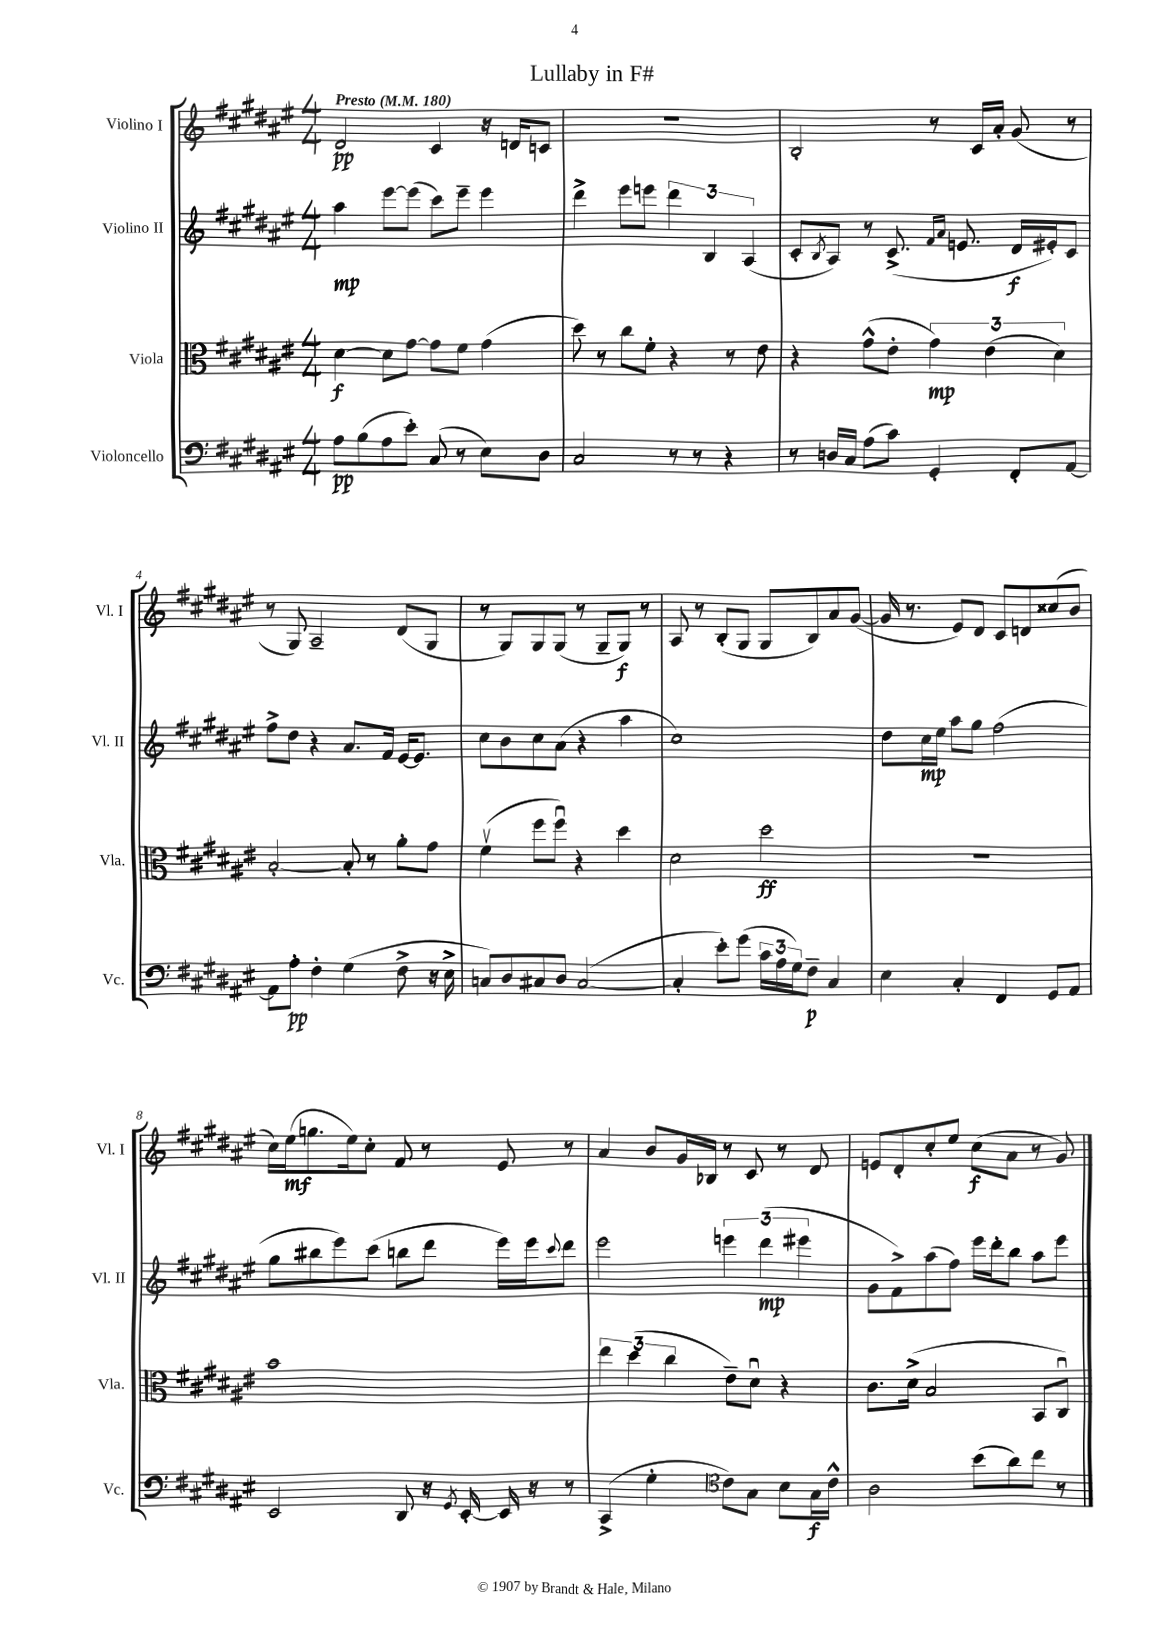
\header { title = "Lullaby in F#" }
<<
\new StaffGroup <<
\new Staff = "s0" \with { instrumentName = "Violino I" shortInstrumentName = "Vl. I" } {
    \clef treble \key fis \major \numericTimeSignature \time 4/4 \tempo "Presto" 4 = 180
    dis'2\pp cis'4 r16 d'16 c'8 |
    R1 |
    b2-. r8 cis'16 ais'16-. gis'8( r8 |
    r8 gis8) ais2-- dis'8( gis8 |
    r8 gis8) gis8 gis8( r8 gis8-- gis8\f) r8 |
    ais8 r8 b8-.( gis8 gis8 b8) ais'8 gis'8~( |
    gis'16 r8. eis'8) dis'8 cis'8 d'8 cisis''8( b'8 |
    cis''16) eis''16\mf( g''8. eis''16) cis''8-. fis'8 r8 eis'8 r8 |
    ais'4 b'8 gis'16 bes16 r8 cis'8 r8 dis'8 |
    e'8 dis'8-. cis''8-. eis''8 cis''8\f( ais'8 r8 gis'8) \bar "|." |
}
\new Staff = "s1" \with { instrumentName = "Violino II" shortInstrumentName = "Vl. II" } {
    \clef treble \key fis \major \numericTimeSignature \time 4/4
    ais''4\mp eis'''8~ eis'''8( cis'''8) eis'''8-- eis'''4 |
    dis'''4-> eis'''8 e'''8 \tuplet 3/2 { dis'''4 b4 ais4( } |
    cis'8-. \acciaccatura { b8 } ais8) r8 cis'8.->( \grace { fis'16 ais'16 } e'8. dis'16\f eis'16-.) cis'8 |
    fis''8-> dis''8 r4 ais'8. fis'16 eis'16~ eis'8. |
    cis''8 b'8 cis''8 ais'8( r4 ais''4 |
    cis''1) |
    dis''8 cis''16\mp eis''16 ais''8 gis''8 fis''2( |
    gis''8 bis''8 eis'''8) cis'''8( b''8 dis'''8 eis'''16) eis'''16 \appoggiatura { cis'''8 } dis'''8 |
    eis'''2 \tuplet 3/2 { e'''4 dis'''4\mp( eis'''4 } |
    gis'8 fis'8->) ais''8( fis''8) eis'''16 dis'''16-. b''8 ais''8 eis'''8 \bar "|." |
}
\new Staff = "s2" \with { instrumentName = "Viola" shortInstrumentName = "Vla." } {
    \clef alto \key fis \major \numericTimeSignature \time 4/4
    dis'4~\f dis'8 gis'8~ gis'8 fis'8 gis'4( |
    dis''8) r8 cis''8 fis'8-. r4 r8 eis'8 |
    r4 gis'8-^( eis'8-. \tuplet 3/2 { gis'4\mp) eis'4( dis'4) } |
    b2~-. b8-. r8 ais'8-. gis'8 |
    fis'4\upbow( fis''8 fis''8\downbow) r4 dis''4 |
    dis'2 dis''2\ff |
    R1 |
    b'1 |
    \tuplet 3/2 { eis''4 dis''4( cis''4 } eis'8--) dis'8\downbow r4 |
    cis'8. dis'16->( b2 b,8 cis8\downbow) \bar "|." |
}
\new Staff = "s3" \with { instrumentName = "Violoncello" shortInstrumentName = "Vc." } {
    \clef bass \key fis \major \numericTimeSignature \time 4/4
    ais8\pp b8( ais8 eis'8-.) cis8( r8 eis8) dis8 |
    cis2 r8 r8 r4 |
    r8 d16 cis16 ais8( cis'8) gis,4-. fis,8-. ais,8~ |
    ais,8 ais8-.\pp fis4-. gis4( fis8-> r16 eis16-> |
    c8) dis8 cis8 dis8 cis2~( |
    cis4-. eis'8-.) gis'8( \tuplet 3/2 { cis'16 ais16 gis16) } fis8--\p cis4 |
    eis4 cis4-. fis,4 gis,8 ais,8 |
    eis,2 dis,8 r16 \acciaccatura { gis,8 } eis,16~-. eis,16 r16 r8 |
    cis,4->( gis4-. \clef tenor cis'8) gis8 b8 gis16\f cis'16-^ |
    ais2 b'8( ais'8) cis''8 r8 \bar "|." |
}
>>
>>
